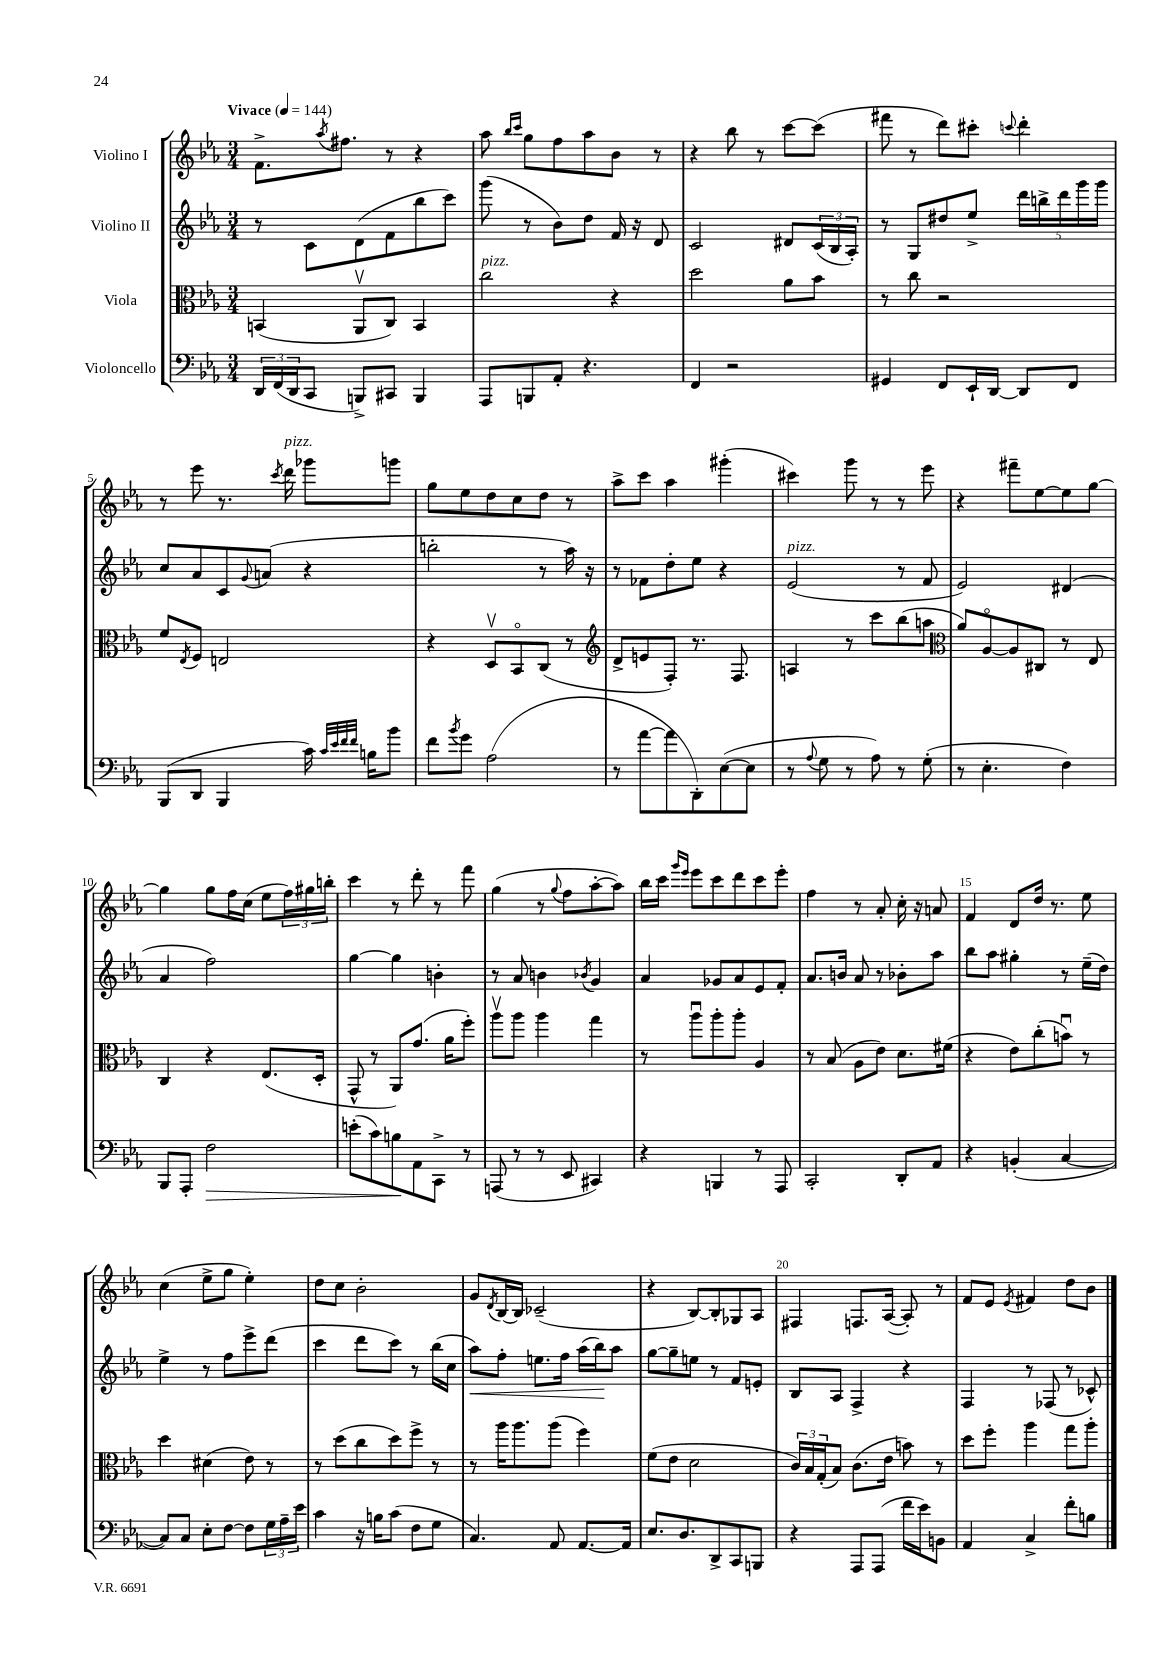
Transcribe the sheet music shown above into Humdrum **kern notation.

**kern	**dynam	**kern	**kern	**dynam	**kern
*part4	*part4	*part3	*part2	*part2	*part1
*staff4	*staff4	*staff3	*staff2	*staff2	*staff1
*I"Violoncello	*	*I"Viola	*I"Violino II	*	*I"Violino I
*clefF4	*	*clefC3	*clefG2	*	*clefG2
*k[b-e-a-]	*	*k[b-e-a-]	*k[b-e-a-]	*	*k[b-e-a-]
*M3/4	*	*M3/4	*M3/4	*	*M3/4
*MM144	*	*MM144	*MM144	*	*MM144
=1	=1	=1	=1	=1	=1
!	!	!	!	!	!LO:TX:a:B:t=Vivace
24DD/LL	.	(4BBn/	8r	.	8.f^\L
(24FF/	.	.	.	.	.
24DD/J	.	.	.	.	.
8CC/J	.	.	8c\L	.	.
.	.	.	.	.	8qaa-/
.	.	.	.	.	8.ff#X\J
8BBBn^/L)	.	8AA-v/L	(8d\	.	.
8CC#X/J	.	8C/J)	8f\	.	8r
4BBB/	.	4BB/	8bb-\	.	4r
.	.	.	8ccc\J)	.	.
=2	=2	=2	=2	=2	=2
!	!	!LO:TX:a:i:t=pizz.	!	!	!
8AAA-/L	.	2cc\	(8ggg\	.	8aa-\
.	.	.	.	.	16qqbb-/LL
.	.	.	.	.	16qqccc/JJ
8BBBn/	.	.	8r	.	8gg\L
8AA-'/J	.	.	8b-\L)	.	8ff\
4.r	.	.	8dd\J	.	8aa-\
.	.	4r	16f/	.	8b-\J
.	.	.	16r	.	.
.	.	.	8d/	.	8r
=3	=3	=3	=3	=3	=3
4FF/	.	2dd\	2c/	.	4r
2r	.	.	.	.	8bb-\
.	.	.	.	.	8r
.	.	8a-\L	8d#X/L	.	[8ccc\L
.	.	8b-\J	(24c/L	.	(8ccc\J]
.	.	.	24B-/	.	.
.	.	.	24A-'/JJ)	.	.
=4	=4	=4	=4	=4	=4
4GG#X/	.	8r	8r	.	8fff#X\
.	.	8cc\	8G/L	.	8r
8FF/L	.	2r	8dd#X/	.	8ddd\L)
16EE-`/L	.	.	8ee-^/J	.	8ccc#X'\J
[16DD/JJ	.	.	.	.	.
.	.	.	.	.	8qqcccn/
8DD/L]	.	.	20ddd\LL	.	4ddd'\
.	.	.	20bbn^\	.	.
.	.	.	20ddd\	.	.
8FF/J	.	.	.	.	.
.	.	.	20ggg\	.	.
.	.	.	20ggg\JJ	.	.
!!LO:LB:g=z
=5	=5	=5	=5	=5	=5
(8BBB-/L	.	8f/L	8cc/L	.	8r
.	.	8qE-/	.	.	.
8DD/J	.	8F/J	8a-/	.	8eee-\
4BBB-/	.	2En/	8c/	.	8.r
.	.	.	8qqg/	.	.
.	.	.	(8an/J	.	.
.	.	.	.	.	8qccc/
!	!	!	!	!	!LO:TX:a:i:t=pizz.
.	.	.	.	.	16ddd\
16c\)	.	.	4r	.	8ggg-X\L
32qqc/LLL	.	.	.	.	.
32qqe-/	.	.	.	.	.
32qqf/	.	.	.	.	.
32qqf/JJJ	.	.	.	.	.
16Bn\KL	.	.	.	.	.
8b-\J	.	.	.	.	8gggn\J
=6	=6	=6	=6	=6	=6
8f\L	.	4r	2bbn'\	.	8gg\L
8qb-/	.	.	.	.	.
8g\J	.	.	.	.	8ee-\
(2A-\	.	8Dv/L	.	.	8dd\
.	.	8BB-/	.	.	8cc\
.	.	(8C/J	8r	.	8dd\J
.	.	8r	16aa-\)	.	8r
.	.	.	16r	.	.
=7	=7	=7	=7	=7	=7
*	*	*clefG2	*	*	*
8r	.	8d^/L	8r	.	8aa-^\L
[8a-\L	.	8en/	8f-X\L	.	8ccc\J
8a-\]	.	8F'/J)	8dd'\	.	4aa-\
8DD'\)	.	8.r	8ee-\J	.	.
([8E-\	.	.	4r	.	(4ggg#X'\
.	.	8.F/	.	.	.
8E-\J]	.	.	.	.	.
=8	=8	=8	=8	=8	=8
!	!	!	!LO:TX:a:i:t=pizz.	!	!
8r	.	4An/	(2e-/	.	4ccc#X\)
8qqA-/	.	.	.	.	.
8G\	.	.	.	.	.
8r	.	8r	.	.	8ggg\
8A-\)	.	8ccc\L	.	.	8r
8r	.	(8bb-\	8r	.	8r
(8G'\	.	8aan\J	8f/	.	8eee-\
=9	=9	=9	=9	=9	=9
*	*	*clefC3	*	*	*
8r	.	8a-/L)	2e-/)	.	4r
4.E-'\	.	[8A-/	.	.	.
.	.	8A-/]	.	.	8fff#X~\L
.	.	8C#X/J	.	.	[8ee-\
4F\)	.	8r	(4d#X/	.	8ee-\]
.	.	8E-/	.	.	[8gg\J
!!LO:LB:g=z
=10	=10	=10	=10	=10	=10
8BBB-/L	.	4C/	4a-/	.	4gg\]
8AAA-'/J	.	.	.	.	.
!	!LO:HP:b	!	!	!	!
2F\	>	4r	2ff\)	.	8gg\L
.	.	.	.	.	16ff\L
.	.	.	.	.	(16cc\JJ
.	.	(8.E-/L	.	.	8ee-\L
.	.	.	.	.	24ff\L)
.	.	.	.	.	24gg#X\
.	.	16D'/Jk	.	.	.
.	.	.	.	.	24bbn'\JJ
=11	=11	=11	=11	=11	=11
(8en'\L	.	8GG^^/	[4gg\	.	4ccc\
8c\)	.	8r	.	.	.
8Bn\	.	8AA-/L)	4gg\]	.	8r
8AA-\	]	(8.g/J	.	.	8ddd'\
8CC^\J	.	.	4bn'\	.	8r
.	.	16a-\KL	.	.	.
8r	.	8ff'\J)	.	.	8fff\
=12	=12	=12	=12	=12	=12
(8AAAn/	.	8aa-v\L	8r	.	(4gg\
8r	.	8aa-\J	8a-/	.	.
8r	.	4aa-\	4bn\	.	8r
.	.	.	.	.	8qqgg/
8EE-/	.	.	.	.	8ff\L
.	.	.	8qb-X/	.	.
4CC#X/)	.	4gg\	4g/	.	[8aa-'\
.	.	.	.	.	8aa-\J])
=13	=13	=13	=13	=13	=13
4r	.	8r	4a-/	.	16bb-\LL
.	.	.	.	.	16ccc\JJ
.	.	.	.	.	16qqggg/LL
.	.	.	.	.	16qqeee-/JJ
.	.	8aa-u\L	.	.	8eee-\L
4BBBn/	.	8aa-'\	8g-X/L	.	8ccc\
.	.	8aa-'\J	8a-/	.	8ddd\
8r	.	4A-/	8e-/	.	8ccc\
8AAA-/	.	.	8f'/J	.	8eee-'\J
=14	=14	=14	=14	=14	=14
2CC'/	.	8r	8.a-/L	.	4ff\
.	.	(8B-/	.	.	.
.	.	.	16bn/Jk	.	.
.	.	8A-\L	8a-/	.	8r
.	.	8e-\J)	8r	.	8a-'/
8DD'/L	.	8.d\L	8b-X'\L	.	16cc'\
.	.	.	.	.	16r
8AA-/J	.	.	8aa-\J	.	8an/
.	.	(16f#X\Jk	.	.	.
=15	=15	=15	=15	=15	=15
4r	.	4r	8bb-\L	.	4f/
.	.	.	8aa-\J	.	.
(4BBn'/	.	8e-\L)	4gg#X'\	.	8d/L
.	.	(8cc'\	.	.	16dd/Jk
.	.	.	.	.	8.r
[4C/	.	8bnu\J)	8r	.	.
.	.	8r	(16ee-~\LL	.	8ee-\
.	.	.	16dd\JJ)	.	.
!!LO:LB:g=z
=16	=16	=16	=16	=16	=16
8C/L])	.	4dd\	4ee-^\	.	(4cc\
8C/J	.	.	.	.	.
8E-'\L	.	(4d#X\	8r	.	8ee-^\L
[8F\J	.	.	8ff\L	.	8gg\J
8F\L]	.	8e-\)	8eee-^\	.	4ee-'\)
24G\L	.	8r	(8ddd\J	.	.
24A-~\	.	.	.	.	.
24e-\JJ	.	.	.	.	.
=17	=17	=17	=17	=17	=17
4c\	.	8r	4ccc\	.	8dd\L
.	.	(8dd\L	.	.	8cc\J
16r	.	8cc\	8ddd\L	.	2b-'\
16Bn\KL	.	.	.	.	.
(8c\J	.	8dd\)	8ccc\J)	.	.
8F\L	.	8ff^\J	8r	.	.
8G\J	.	8r	(16bb-\LL	.	.
.	.	.	16cc\JJ	.	.
=18	=18	=18	=18	=18	=18
!	!	!	!	!LO:HP:b	!
4.C/)	.	8r	8aa-\L)	<	8g/L
.	.	.	.	.	8qd/
.	.	16aa-\KL	8ff'\J	.	[16B-/L
.	.	8.aa-\	.	.	16B-/JJ]
.	.	.	8.een\L	.	(2c-X~/
8AA-/	.	(8aa-\J	.	.	.
.	.	.	16ff\Jk	.	.
[8.AA-/L	.	4ff\)	(16aa-\LL	.	.
.	.	.	16bb-\J)	.	.
.	.	.	8aa-\J	[	.
16AA-/Jk]	.	.	.	.	.
=19	=19	=19	=19	=19	=19
8.E-/L	.	(8f\L	[8gg\L	.	4r
.	.	8e-\J	8gg~\]	.	.
8.D/	.	.	.	.	.
.	.	2d\	8een\J	.	[8B-/L)
8DD^/	.	.	8r	.	8B-'/]
8CC/	.	.	8f/L	.	8G-X/
8BBBn/J	.	.	8en'/J	.	8A-/J
=20	=20	=20	=20	=20	=20
4r	.	24c/LL)	8B-/L	.	4F#X/
.	.	24B-/	.	.	.
.	.	(24G'/J	.	.	.
.	.	8B-/J)	8A-/J	.	.
8AAA-/L	.	(8.c\L	4F^/	.	8.Fn/L
(8AAA-/J	.	.	.	.	.
.	.	16e-\Jk	.	.	([16A-/Jk
16f\LL	.	8bn\)	4r	.	8A-'/])
16e-\J)	.	.	.	.	.
8BBn\J	.	8r	.	.	8r
=21	=21	=21	=21	=21	=21
4AA-/	.	8dd\L	4F/	.	8f/L
.	.	8ff'\J	.	.	8e-/J
.	.	.	.	.	8qe-/
4C^/	.	4aa-\	8r	.	4f#X/
.	.	.	(8F-X/	.	.
8f'\L	.	8gg\L	8r	.	8dd\L
8Bn\J	.	8aa-'\J	8c-X^^/)	.	8b-\J
==	==	==	==	==	==
*-	*-	*-	*-	*-	*-
